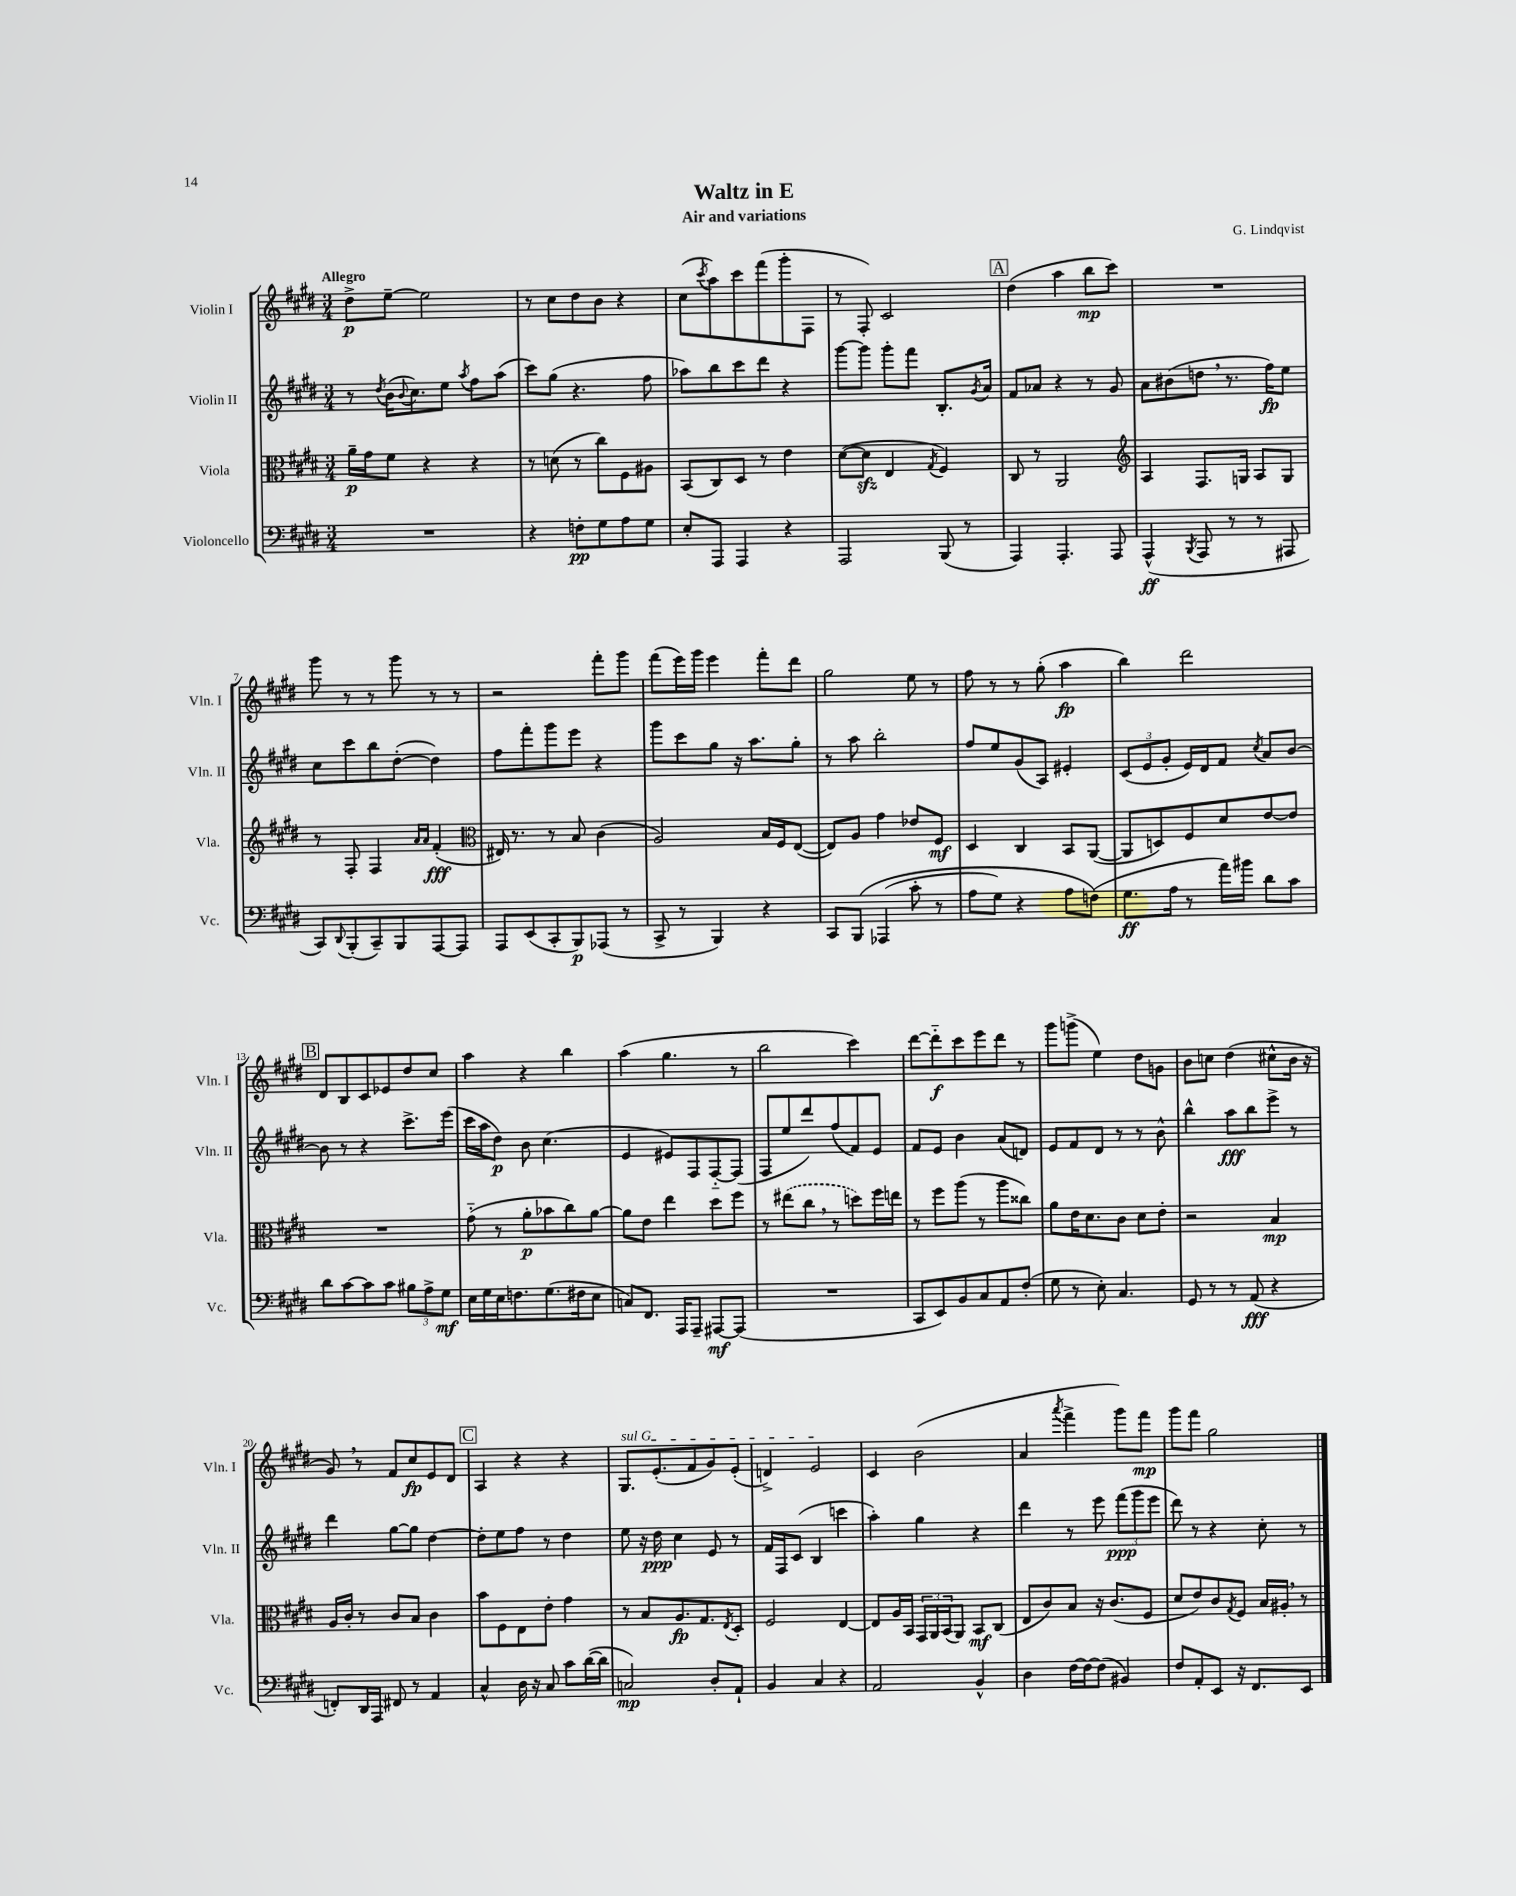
\header { title = "Waltz in E" composer = "G. Lindqvist" subtitle = "Air and variations" }
<<
\new StaffGroup <<
\new Staff = "s0" \with { instrumentName = "Violin I" shortInstrumentName = "Vln. I" } {
    \clef treble \key e \major \numericTimeSignature \time 3/4 \tempo "Allegro"
    dis''8->\p e''8~-- e''2 |
    r8 cis''8 dis''8 b'8 r4 |
    cis''8( \acciaccatura { cis'''8 } a''8) cis'''8 fis'''8( gis'''8-. fis8 |
    r8 fis8-.) cis'2 |
    \mark \markup { \box "A" } dis''4( a''4 b''8\mp cis'''8) |
    R2. |
    gis'''8 r8 r8 gis'''8 r8 r8 |
    r2 fis'''8-. gis'''8 |
    fis'''8( e'''16) gis'''16 e'''4 fis'''8-. dis'''8 |
    gis''2 e''8 r8 |
    fis''8 r8 r8 gis''8-.( a''4\fp |
    b''4) dis'''2 |
    \mark \markup { \box "B" } dis'8 b8 cis'8 ees'8 dis''8 cis''8 |
    a''4 r4 b''4 |
    a''4( gis''4. r8 |
    b''2 cis'''4) |
    dis'''8~ dis'''8-_\f cis'''8 e'''8 dis'''8 r8 |
    gis'''8 g'''8->( e''4) dis''8 g'8 |
    b'8 c''8 dis''4( cis''8-^ b'16 r16 |
    gis'8) \breathe r8 fis'8 cis''8\fp e'8 dis'8 |
    \mark \markup { \box "C" } a4 r4 r4 |
    \once \override TextSpanner.bound-details.left.text = \markup { \italic "sul G" } gis8.\startTextSpan e'8.-.( fis'8 gis'8) e'8-.( |
    d'4->) e'2\stopTextSpan |
    cis'4 b'2( |
    a'4 \acciaccatura { a'''8 } fis'''4-> gis'''8) fis'''8\mp |
    gis'''8 fis'''8 gis''2 \bar "|." |
}
\new Staff = "s1" \with { instrumentName = "Violin II" shortInstrumentName = "Vln. II" } {
    \clef treble \key e \major \numericTimeSignature \time 3/4
    r8 \acciaccatura { dis''8 } b'16( \appoggiatura { b'8 } cis''8.) e''8 \acciaccatura { a''8 } fis''8 a''8( |
    cis'''8) gis''8( r4. fis''8 |
    aes''8) b''8 cis'''8 dis'''8 r4 |
    gis'''8~ gis'''8 gis'''8-. fis'''8 b8.-. \acciaccatura { gis'8 } a'16 |
    \mark \markup { \box "A" } fis'8 aes'8 r4 r8 gis'8 |
    a'8 bis'8( d''8 \breathe r8. fis''16\fp) e''8 |
    cis''8 cis'''8 b''8 dis''8~-.( dis''4) |
    fis''8 fis'''8-. gis'''8 e'''8 r4 |
    gis'''8 cis'''8 gis''8 r16 a''8. gis''8-. |
    r8 a''8 b''2-. |
    fis''8 e''8 gis'8( a8) eis'4-. |
    \tuplet 3/2 { cis'8( e'8 gis'8-. } e'16) dis'16 fis'8 \acciaccatura { cis''8 } a'8 b'8~ |
    \mark \markup { \box "B" } b'8 r8 r4 cis'''8.-> e'''16( |
    cis'''16 a''16 dis''8\p) b'8 cis''4.( |
    e'4 eis'8) fis8 fis8~-_ fis8( |
    fis8 e''8 dis'''8) fis''8( fis'8) e'8 |
    fis'8 e'8 b'4 a'8( d'8) |
    e'8 fis'8 dis'8 r8 r8 b'8-^ |
    b''4-^ a''8\fff b''8 e'''8-> r8 |
    dis'''4 gis''8~ gis''8 dis''4~ |
    \mark \markup { \box "C" } dis''8-. e''8 fis''8 r8 dis''4 |
    e''8 r16 dis''16\ppp cis''4 e'8 r8 |
    fis'16 fis16 cis'8( b4 c'''4 |
    a''4-.) gis''4 r4 |
    dis'''4 r8 e'''8 \tuplet 3/2 { fis'''8\ppp( gis'''8 e'''8 } |
    dis'''8) r8 r4 cis''8-. r8 \bar "|." |
}
\new Staff = "s2" \with { instrumentName = "Viola" shortInstrumentName = "Vla." } {
    \clef alto \key e \major \numericTimeSignature \time 3/4
    a'16--\p gis'16 fis'8 r4 r4 |
    r8 d'8( r8 cis''8) fis8 ais8 |
    b,8( cis8) dis8 r8 e'4 |
    dis'8~( dis'8\sfz e4 \acciaccatura { gis8 } fis4) |
    \mark \markup { \box "A" } cis8 r8 a,2 |
    \clef treble a4 fis8. g16 a8 g8 |
    r8 fis8-. fis4 \grace { a'16 a'16 } fis'4-.\fff( |
    \clef alto eis16) r8. r8 b8 cis'4( |
    a2) b16 fis16 e8~( |
    e8) a8 gis'4 ees'8 fis8\mf |
    dis4 cis4 b,8 a,8~( |
    a,8 d8) fis8 dis'8 e'8~ e'8 |
    \mark \markup { \box "B" } R2. |
    gis'8-_( r8 a'8-.\p bes'8 cis''8) a'8~ |
    a'8 e'8 e''4 dis''8 fis''8 |
    r8 \once \slurDashed eis''8( cis''8 \breathe r8 d''8) fis''16 e''16 |
    r8 fis''8 a''8( r8 a''8 cisis''8) |
    a'8 e'16 dis'8. cis'8 dis'8 e'8-. |
    r2 b4\mp |
    a16 cis'16-. r8 cis'8 b8 cis'4 |
    \mark \markup { \box "C" } b'8 fis8 e8 e'8-. gis'4 |
    r8 b8 a8.\fp gis8. \acciaccatura { e8 } dis8-. |
    fis2 e4~ |
    e8 a16 b,16 \tuplet 3/2 { gis,16 a,16 b,16( } a,8) b,8\mf cis8( |
    e8 cis'8) b8 r16 cis'8.( fis8 |
    dis'8 e'8) cis'8 \acciaccatura { gis8 } fis8 b16 ais16-. \breathe r8 \bar "|." |
}
\new Staff = "s3" \with { instrumentName = "Violoncello" shortInstrumentName = "Vc." } {
    \clef bass \key e \major \numericTimeSignature \time 3/4
    R2. |
    r4 f8-.\pp gis8 a8 gis8 |
    e8-. a,,8 a,,4 r4 |
    a,,2 b,,8( r8 |
    \mark \markup { \box "A" } a,,4) a,,4.-. a,,8 |
    a,,4-^\ff( \acciaccatura { b,,8 } a,,8 r8 r8 ais,,8 |
    cis,8) \appoggiatura { dis,8 } b,,8-.( cis,8--) b,,8 a,,8~ a,,8 |
    a,,8 e,8( cis,8-. b,,8\p) aes,,8( r8 |
    cis,8-> r8 b,,4) r4 |
    cis,8 b,,8\( aes,,4( cis'8-. r8 |
    a8 gis8) r4 a8 f8(\) |
    gis8.\ff a16 r8 a'16) bis'16 dis'8 cis'8 |
    \mark \markup { \box "B" } dis'8 cis'8~ cis'8 cis'8 \tuplet 3/2 { bis8 a8-> gis8\mf } |
    e16 gis16 e16 f8. gis8.( fis16 e8 |
    c8) fis,8. a,,16 a,,8-- ais,,8~\mf ais,,8( |
    R2. |
    cis,8 e,8) b,8 cis8 a,8 fis8-.( |
    gis8 r8 e8-.) cis4. |
    gis,8 r8 r8 a,8\fff( r4 |
    f,8-.) dis,16 a,,16 fis,8 r8 a,4 |
    \mark \markup { \box "C" } cis4-^ dis16 r16 cis8 cis'8 dis'16~( dis'16 |
    c2\mp) dis8-. a,8-! |
    b,4 cis4 r4 |
    a,2 b,4-^ |
    dis4 fis16~ fis16~ fis8( bis,4) |
    fis8 a,8-. e,8 r16 fis,8. e,8 \bar "|." |
}
>>
>>
